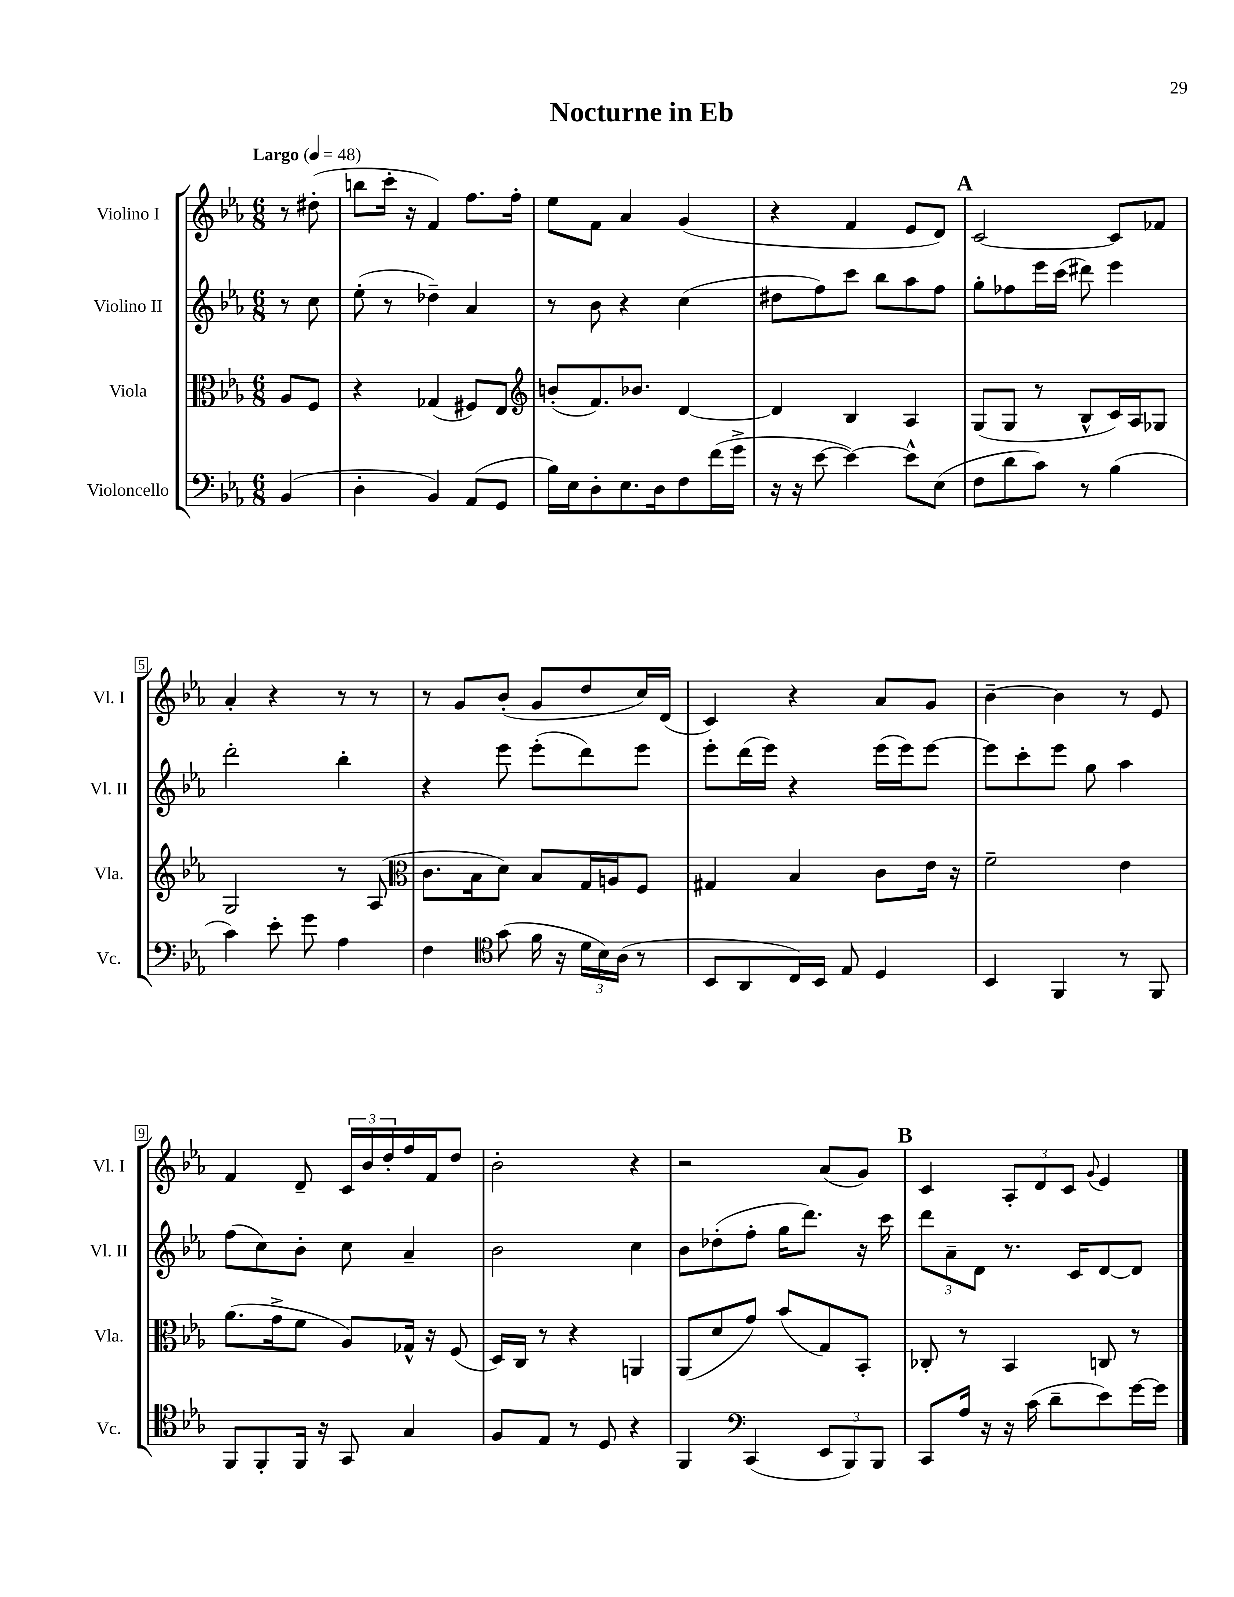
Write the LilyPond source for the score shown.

\header { title = "Nocturne in Eb" }
<<
\new StaffGroup <<
\new Staff = "s0" \with { instrumentName = "Violino I" shortInstrumentName = "Vl. I" } {
    \clef treble \key ees \major \numericTimeSignature \time 6/8 \partial 4 \tempo "Largo" 4 = 48
    r8 dis''8-.( |
    b''8 c'''16-. r16 f'4) f''8. f''16-. |
    ees''8 f'8 aes'4 g'4( |
    r4 f'4 ees'8 d'8) |
    \mark \markup { \bold "A" } c'2~ c'8 fes'8 |
    aes'4-. r4 r8 r8 |
    r8 g'8 bes'8-.( g'8 d''8 c''16) d'16( |
    c'4) r4 aes'8 g'8 |
    bes'4~-- bes'4 r8 ees'8 |
    f'4 d'8-- \tuplet 3/2 { c'16 bes'16 d''16-. } f''16 f'16 d''8 |
    bes'2-. r4 |
    r2 aes'8( g'8) |
    \mark \markup { \bold "B" } c'4 \tuplet 3/2 { aes8-. d'8 c'8 } \appoggiatura { g'8 } ees'4 \bar "|." |
}
\new Staff = "s1" \with { instrumentName = "Violino II" shortInstrumentName = "Vl. II" } {
    \clef treble \key ees \major \numericTimeSignature \time 6/8 \partial 4
    r8 c''8 |
    ees''8-.( r8 des''4--) aes'4 |
    r8 bes'8 r4 c''4( |
    dis''8 f''8) c'''8 bes''8 aes''8 f''8 |
    \mark \markup { \bold "A" } g''8-. fes''8 ees'''16 c'''16( dis'''8) ees'''4 |
    d'''2-. bes''4-. |
    r4 ees'''8 ees'''8-.( d'''8) ees'''8 |
    ees'''8-. d'''16( ees'''16) r4 ees'''16( ees'''16) ees'''8~ |
    ees'''8 c'''8-. ees'''8 g''8 aes''4 |
    f''8( c''8) bes'8-. c''8 aes'4-- |
    bes'2 c''4 |
    bes'8 des''8-.( f''8-. g''16 d'''8.) r16 c'''16 |
    \mark \markup { \bold "B" } \tuplet 3/2 { d'''8 aes'8-- d'8 } r8. c'16 d'8~ d'8 \bar "|." |
}
\new Staff = "s2" \with { instrumentName = "Viola" shortInstrumentName = "Vla." } {
    \clef alto \key ees \major \numericTimeSignature \time 6/8 \partial 4
    aes8 f8 |
    r4 ges4( fis8) ees8 |
    \clef treble b'8-.( f'8.) bes'8. d'4~ |
    d'4 bes4 aes4 |
    \mark \markup { \bold "A" } g8( g8 r8 bes8-^ c'16) aes16 ges8 |
    g2 r8 aes8( |
    \clef alto c'8. bes16 d'8) bes8 g16 a16 f8 |
    gis4 bes4 c'8 ees'16 r16 |
    f'2-- ees'4 |
    aes'8.( g'16-> f'8 aes8) ges16-^ r16 f8( |
    d16) c16 r8 r4 a,4 |
    aes,8( d'8 g'8) bes'8( g8) bes,8-. |
    \mark \markup { \bold "B" } ces8-. r8 bes,4 c8 r8 \bar "|." |
}
\new Staff = "s3" \with { instrumentName = "Violoncello" shortInstrumentName = "Vc." } {
    \clef bass \key ees \major \numericTimeSignature \time 6/8 \partial 4
    bes,4( |
    d4-. bes,4) aes,8( g,8 |
    bes16) ees16 d8-. ees8. d16 f8 f'16( g'16-> |
    r16 r16 ees'8~ ees'4~) ees'8-^ ees8( |
    \mark \markup { \bold "A" } f8 d'8 c'8) r8 bes4( |
    c'4) ees'8-. g'8 aes4 |
    f4 \clef tenor g'8( f'16 r16 \tuplet 3/2 { d'16 bes16) aes16( } r8 |
    bes,8 aes,8 c16) bes,16 ees8 d4 |
    bes,4 f,4 r8 f,8 |
    f,8 f,8-. f,16 r16 g,8 g4 |
    f8 ees8 r8 d8 r4 |
    f,4 \clef bass c,4( \tuplet 3/2 { ees,8 bes,,8) bes,,8 } |
    \mark \markup { \bold "B" } c,8 aes16 r16 r16 c'16( d'8-- ees'8) g'16~ g'16 \bar "|." |
}
>>
>>
\layout { \context { \Score \override BarNumber.stencil = #(make-stencil-boxer 0.1 0.3 ly:text-interface::print) } }
